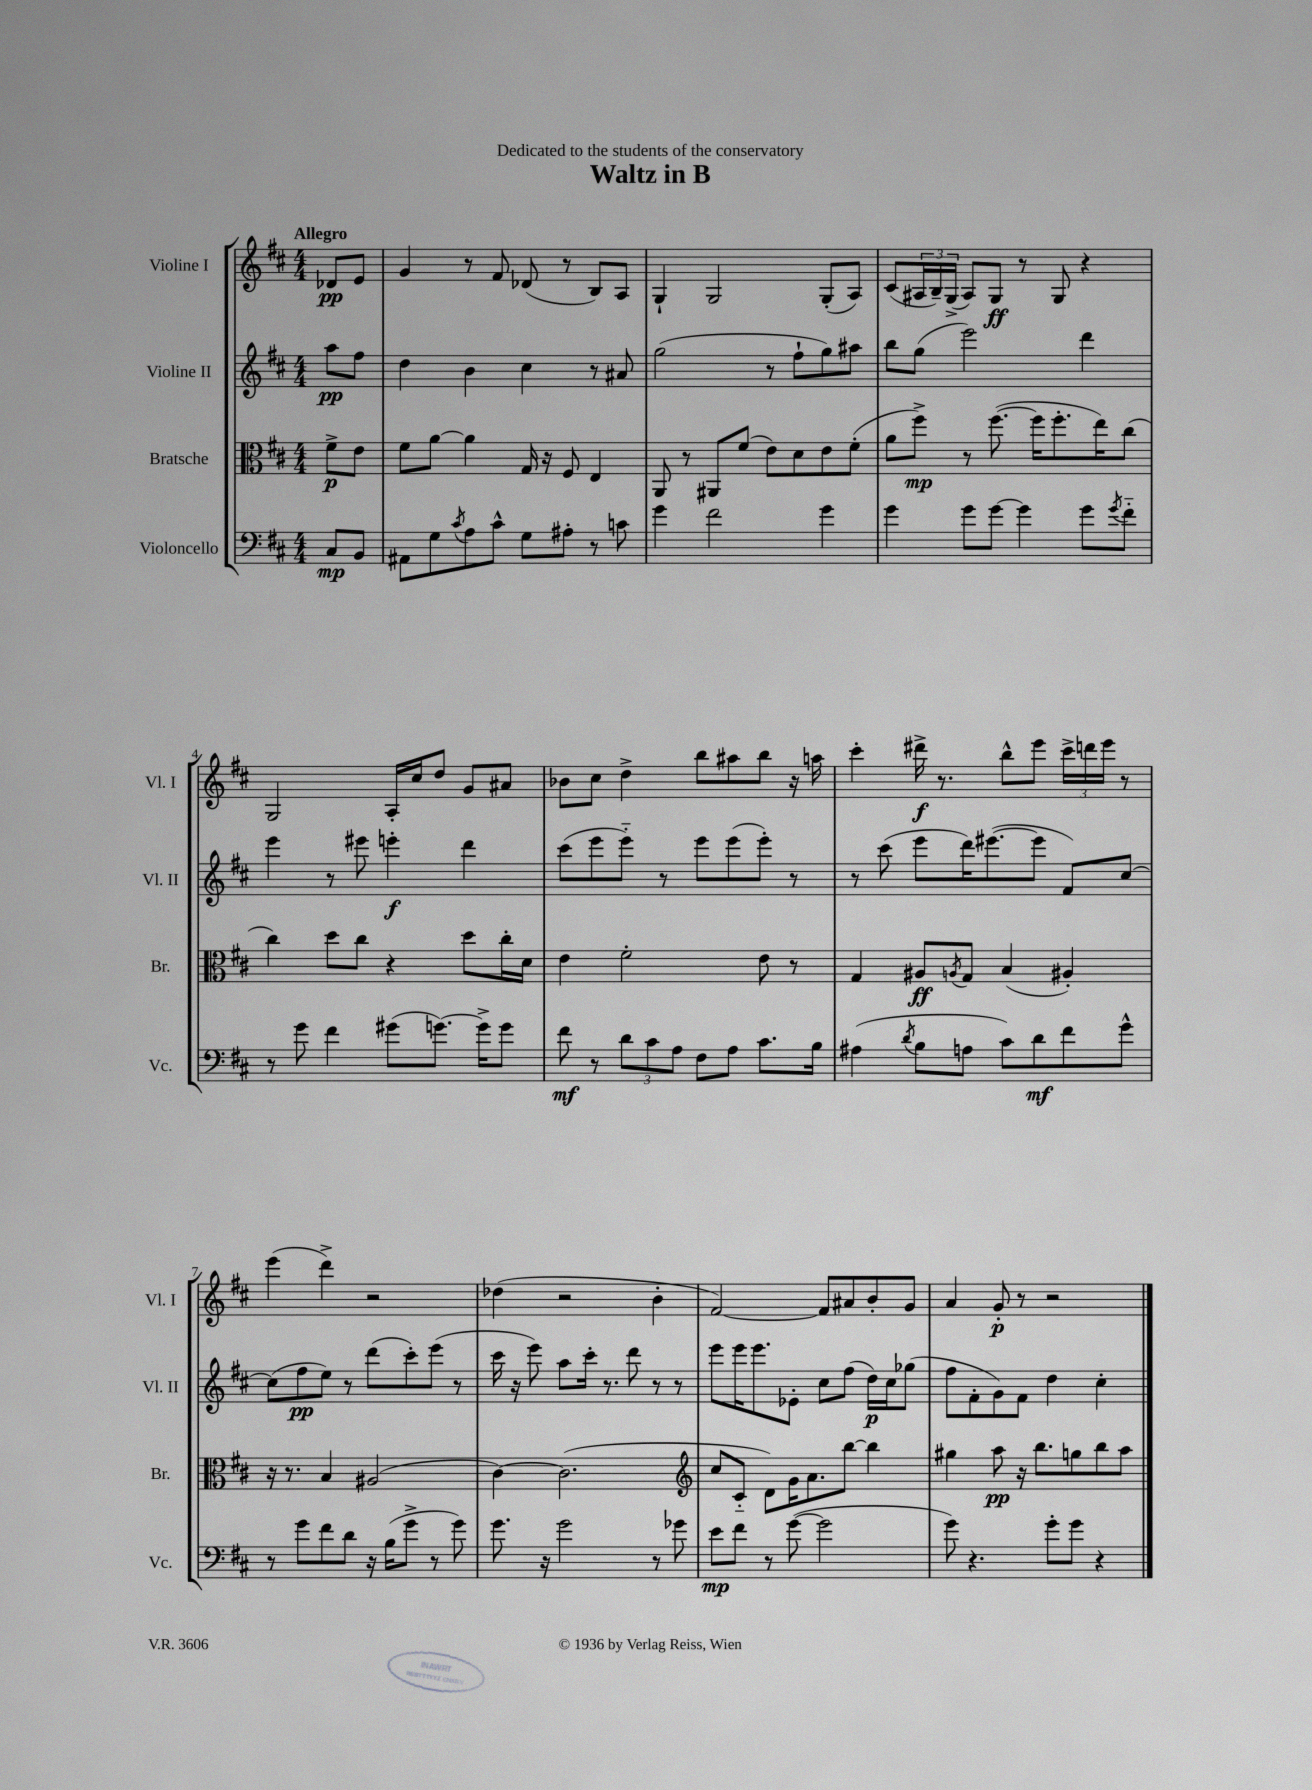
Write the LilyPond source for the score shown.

\header { title = "Waltz in B" dedication = "Dedicated to the students of the conservatory" }
<<
\new StaffGroup <<
\new Staff = "s0" \with { instrumentName = "Violine I" shortInstrumentName = "Vl. I" } {
    \clef treble \key d \major \numericTimeSignature \time 4/4 \partial 4 \tempo "Allegro"
    des'8\pp e'8 |
    g'4 r8 fis'8 des'8( r8 b8) a8 |
    g4-! g2 g8-.( a8) |
    cis'8( \tuplet 3/2 { ais16 b16--) g16->( } ais8) g8\ff r8 g8 r4 |
    g2 a16-. cis''16 d''8 g'8 ais'8 |
    bes'8 cis''8 d''4-> b''8 ais''8 b''8 r16 a''16 |
    cis'''4-. dis'''16->\f r8. b''8-^ e'''8 \tuplet 3/2 { cis'''16-> d'''16 e'''16 } r8 |
    e'''4( d'''4->) r2 |
    des''4( r2 b'4-. |
    fis'2~) fis'8 ais'8 b'8-. g'8 |
    a'4 g'8-.\p r8 r2 \bar "|." |
}
\new Staff = "s1" \with { instrumentName = "Violine II" shortInstrumentName = "Vl. II" } {
    \clef treble \key d \major \numericTimeSignature \time 4/4 \partial 4
    a''8\pp fis''8 |
    d''4 b'4 cis''4 r8 ais'8 |
    g''2( r8 fis''8-! g''8) ais''8 |
    b''8 g''8( e'''2) d'''4 |
    e'''4 r8 eis'''8 e'''4-.\f d'''4 |
    cis'''8( e'''8 e'''8-_) r8 e'''8 e'''8( e'''8-.) r8 |
    r8 cis'''8( e'''8 d'''16) eis'''8.~( eis'''8 fis'8) cis''8~ |
    cis''8( fis''8\pp e''8) r8 d'''8( cis'''8-.) e'''8( r8 |
    cis'''16 r16 e'''8) a''8 cis'''16-. r8. d'''8 r8 r8 |
    e'''8 e'''16 e'''8. ees'8-. cis''8 fis''8( d''16\p) cis''16 ges''8( |
    fis''8 fis'8-. g'8) fis'8 d''4 cis''4-. \bar "|." |
}
\new Staff = "s2" \with { instrumentName = "Bratsche" shortInstrumentName = "Br." } {
    \clef alto \key d \major \numericTimeSignature \time 4/4 \partial 4
    fis'8->\p e'8 |
    fis'8 a'8~ a'4 g16 r16 fis8 e4 |
    a,8 r8 ais,8 fis'8( e'8) d'8 e'8 fis'8-.( |
    a'8 fis''8->\mp) r8 fis''8.~( fis''16 fis''8.-. e''16) cis''8( |
    cis''4) d''8 cis''8 r4 d''8 cis''16-. d'16 |
    e'4 fis'2-. e'8 r8 |
    g4 ais8\ff \acciaccatura { a8 } g8 b4( ais4-.) |
    r16 r8. b4 ais2( |
    cis'4~) cis'2.( |
    \clef treble cis''8 cis'8-_ d'8) g'16 a'8. b''8~ b''4 |
    gis''4 a''8\pp r16 b''8. g''8 b''8 a''8 \bar "|." |
}
\new Staff = "s3" \with { instrumentName = "Violoncello" shortInstrumentName = "Vc." } {
    \clef bass \key d \major \numericTimeSignature \time 4/4 \partial 4
    cis8\mp b,8 |
    ais,8 g8 \acciaccatura { cis'8 } a8 cis'8-^ g8 ais8-. r8 c'8 |
    g'4 fis'2 g'4 |
    g'4 g'8 g'8~ g'4 g'8 \acciaccatura { g'8 } fis'8-_ |
    r8 g'8 fis'4 gis'8( g'8.~) g'16-> g'8 |
    fis'8\mf r8 \tuplet 3/2 { d'8 cis'8 a8 } fis8 a8 cis'8. b16 |
    ais4( \acciaccatura { d'8 } b8 a8 cis'8) d'8\mf fis'8 g'8-^ |
    r8 g'8 fis'8 d'8 r16 b16( g'8-> r8 g'8) |
    g'8. r16 g'2 r8 ges'8 |
    e'8\mp fis'8 r8 g'8~( g'2 |
    g'8) r4. g'8-. g'8 r4 \bar "|." |
}
>>
>>
